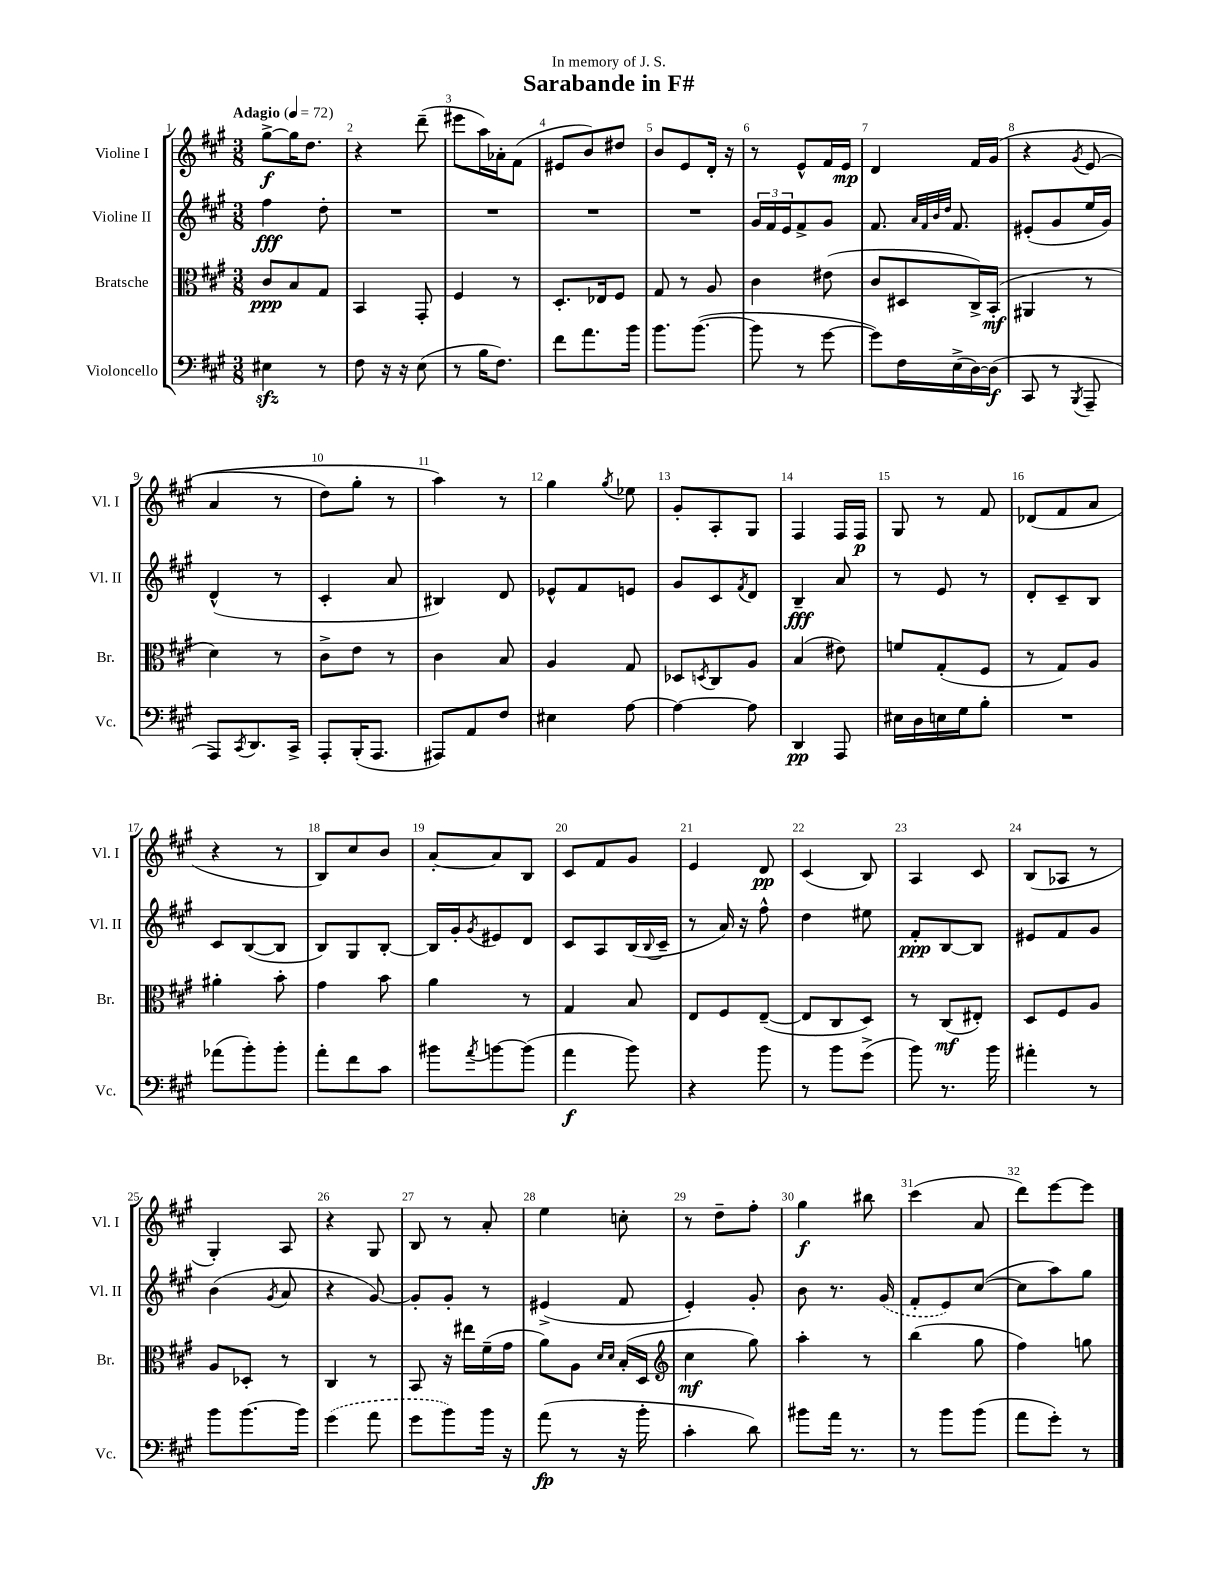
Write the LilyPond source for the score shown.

\header { title = "Sarabande in F#" dedication = "In memory of J. S." }
<<
\new StaffGroup <<
\new Staff = "s0" \with { instrumentName = "Violine I" shortInstrumentName = "Vl. I" } {
    \clef treble \key a \major \numericTimeSignature \time 3/8 \tempo "Adagio" 4 = 72
    gis''8~->\f gis''16 d''8. |
    r4 d'''8--( |
    eis'''8 a''16) aes'16-. fis'8( |
    eis'8 b'8) dis''8 |
    b'8 e'8 d'16-. r16 |
    r8 e'8-^ fis'16 e'16\mp |
    d'4 fis'16 gis'16\( |
    r4 \acciaccatura { gis'8 } e'8( |
    a'4 r8 |
    d''8) gis''8-. r8 |
    a''4\) r8 |
    gis''4 \acciaccatura { gis''8 } ees''8 |
    gis'8-. a8-. gis8 |
    fis4 fis16 fis16\p |
    gis8 r8 fis'8 |
    des'8( fis'8 a'8 |
    r4 r8 |
    b8) cis''8 b'8 |
    a'8~-. a'8 b8 |
    cis'8 fis'8 gis'8 |
    e'4 d'8\pp |
    cis'4( b8) |
    a4 cis'8 |
    b8( aes8 r8 |
    gis4-.) a8 |
    r4 gis8 |
    b8 r8 a'8-. |
    e''4 c''8-. |
    r8 d''8-- fis''8-. |
    gis''4\f bis''8 |
    cis'''4( a'8 |
    d'''8) e'''8~ e'''8 \bar "|." |
}
\new Staff = "s1" \with { instrumentName = "Violine II" shortInstrumentName = "Vl. II" } {
    \clef treble \key a \major \numericTimeSignature \time 3/8
    fis''4\fff d''8-. |
    R4. |
    R4. |
    R4. |
    R4. |
    \tuplet 3/2 { gis'16 fis'16 e'16 } fis'8-> gis'8 |
    fis'8. \grace { a'32 fis'32 b'32 d''32 } fis'8. |
    eis'8-.( gis'8 e''16 gis'16) |
    d'4-^( r8 |
    cis'4-. a'8 |
    bis4) d'8 |
    ees'8-^ fis'8 e'8 |
    gis'8 cis'8 \acciaccatura { fis'8 } d'8 |
    b4--\fff a'8 |
    r8 e'8 r8 |
    d'8-. cis'8-- b8 |
    cis'8 b8~( b8 |
    b8) gis8 b8~-. |
    b16 gis'16-. \acciaccatura { gis'8 } eis'8 d'8 |
    cis'8 a8 b16( \appoggiatura { b8 } cis'16-- |
    r8 a'16) r16 fis''8-^ |
    d''4 eis''8 |
    fis'8-.\ppp b8~ b8 |
    eis'8 fis'8 gis'8 |
    b'4( \acciaccatura { gis'8 } a'8 |
    r4 gis'8~) |
    gis'8-. gis'8-. r8 |
    eis'4->( fis'8 |
    e'4-.) gis'8-. |
    b'8 r8. \once \slurDashed gis'16( |
    fis'8-. e'8) cis''8~( |
    cis''8 a''8) gis''8 \bar "|." |
}
\new Staff = "s2" \with { instrumentName = "Bratsche" shortInstrumentName = "Br." } {
    \clef alto \key a \major \numericTimeSignature \time 3/8
    cis'8\ppp b8 gis8 |
    b,4 gis,8-. |
    fis4 r8 |
    d8.-. ees16 fis8 |
    gis8 r8 a8 |
    cis'4 eis'8( |
    cis'8 dis8 cis16->) b,16-.\mf( |
    ais,4 r8 |
    d'4) r8 |
    cis'8-> e'8 r8 |
    cis'4 b8 |
    a4 gis8 |
    des8 \acciaccatura { d8 } cis8 a8 |
    b4( eis'8) |
    f'8 gis8-.( fis8 |
    r8 gis8) a8 |
    ais'4-. b'8-. |
    gis'4 b'8 |
    a'4 r8 |
    gis4 b8 |
    e8 fis8 e8~--( |
    e8 cis8 d8) |
    r8 cis8\mf( eis8-.) |
    d8 fis8 a8 |
    a8 des8-. r8 |
    cis4 r8 |
    b,8 r16 eis''16 fis'16--( gis'16 |
    a'8) a8 \grace { d'16 d'16 } b16-.( d16 |
    \clef treble cis''4\mf gis''8) |
    a''4-. r8 |
    b''4( gis''8 |
    fis''4) g''8 \bar "|." |
}
\new Staff = "s3" \with { instrumentName = "Violoncello" shortInstrumentName = "Vc." } {
    \clef bass \key a \major \numericTimeSignature \time 3/8
    eis4\sfz r8 |
    fis8 r16 r16 e8( |
    r8 b16 fis8.) |
    fis'8 a'8. b'16 |
    b'8. b'8.~( |
    b'8 r8 gis'8~ |
    gis'8) fis16 e16->( d16~) d16\f( |
    cis,8 r8 \acciaccatura { b,,8 } a,,8-- |
    a,,8) \acciaccatura { cis,8 } d,8. cis,16-> |
    a,,8-. b,,16-.( a,,8. |
    ais,,8) a,8 fis8 |
    eis4 a8~ |
    a4~ a8 |
    d,4\pp a,,8 |
    eis16 d16 e16 gis16 b8-. |
    R4. |
    aes'8( b'8-.) b'8-. |
    a'8-. fis'8 cis'8 |
    bis'8 \acciaccatura { a'8 } b'8~ b'8( |
    a'4\f b'8) |
    r4 b'8 |
    r8 b'8 gis'8->( |
    b'8) r8. b'16 |
    ais'4-. r8 |
    b'8 b'8.~ b'16 |
    \once \slurDashed gis'4( a'8 |
    gis'8 b'8) b'16 r16 |
    a'8\fp( r8 r16 b'16-. |
    cis'4-. d'8) |
    bis'8 a'16 r8. |
    r8 b'8 b'8( |
    a'8 gis'8-.) r8 \bar "|." |
}
>>
>>
\layout { \context { \Score \override BarNumber.break-visibility = ##(#f #t #t) barNumberVisibility = #all-bar-numbers-visible } }
